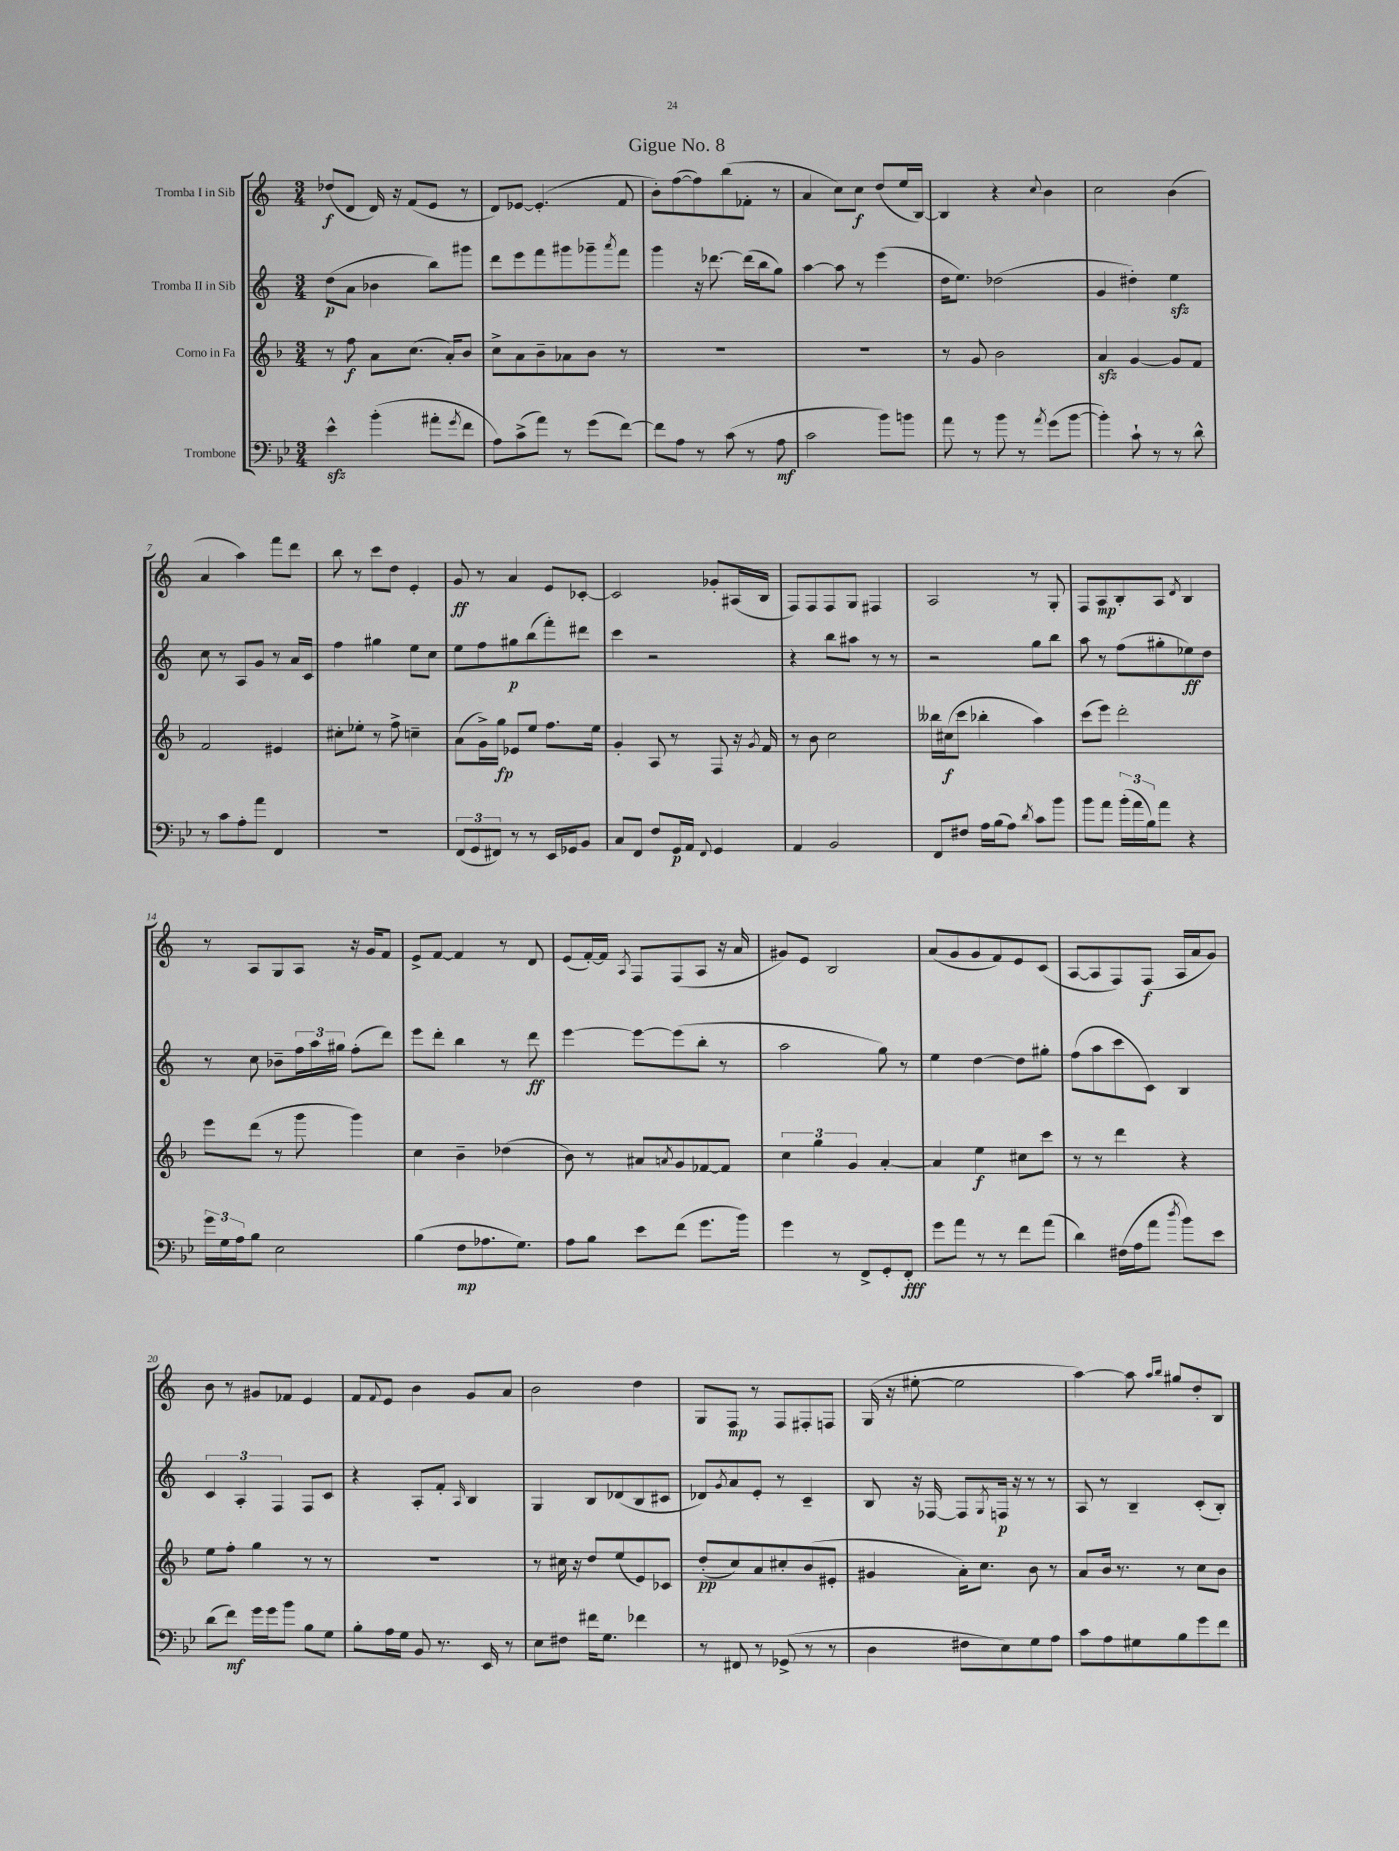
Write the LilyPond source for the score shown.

\header { title = "Gigue No. 8" }
<<
\new StaffGroup <<
\new Staff = "s0" \with { instrumentName = "Tromba I in Sib" } {
    \clef treble \key c \major \numericTimeSignature \time 3/4
    des''8\f( d'8 d'16) r16 f'8( e'8 r8 |
    d'8) ees'8~ ees'4.-.( f'8 |
    b'8-.) f''8~( f''8) b''8( fes'8-. r8 |
    a'4 c''8) c''8\f d''8( e''16 b16~) |
    b4 r4 \appoggiatura { c''8 } b'4 |
    c''2 b'4( |
    a'4 a''4) f'''8 d'''8 |
    b''8 r8 c'''8 d''8 e'4-. |
    g'8\ff r8 a'4 e'8 ces'8~-. |
    ces'2 ges'8-. ais16( b16 |
    f8) f8 f8 g8 fis4 |
    a2 r8 g8-. |
    f8 a8\mp b8-. a8 \acciaccatura { d'8 } b4 |
    r8 a8 g8 a8 r16 g'16 f'8 |
    e'8-> f'8~ f'4 r8 d'8 |
    e'8( f'16~-.) f'16 \acciaccatura { a8 } f8 f8( a8 r16 a'16 |
    gis'8) e'8 b2 |
    a'8( g'8 g'8 f'8) e'8 c'8( |
    a8~ a8 f8) f8\f( a16 a'16 g'8) |
    b'8 r8 gis'8 fes'8 e'4 |
    f'8 \appoggiatura { f'8 } e'8 b'4 g'8 a'8 |
    b'2 d''4 |
    g8 f8\mp r8 f8 fis8-. f8 |
    g16( r16 eis''8~-. eis''2 |
    a''4~) a''8 \grace { a''16 b''16 } gis''8 d''8-. b8 \bar "|." |
}
\new Staff = "s1" \with { instrumentName = "Tromba II in Sib" } {
    \clef treble \key c \major \numericTimeSignature \time 3/4
    d''8\p( a'8 bes'4 b''8) gis'''8 |
    d'''8 e'''8 f'''8 gis'''8 ges'''8-- \acciaccatura { a'''8 } f'''8 |
    g'''4 r16 des'''8.~ des'''16( b''16 g''8) |
    a''4~ a''8 r8 e'''4( |
    d''16 e''8.) des''2( |
    g'4 dis''4-.) e''4\sfz |
    c''8 r8 a8 g'8 r8 a'16 c'16 |
    f''4 gis''4 e''8 c''8 |
    e''8 f''8 gis''8\p b''8( f'''8-.) dis'''8 |
    c'''4 r2 |
    r4 b''8 ais''8 r8 r8 |
    r2 g''8 b''8 |
    a''8 r8 f''8( gis''8-. ees''8\ff) d''8 |
    r8 c''8 bes'8-- \tuplet 3/2 { f''16 a''16 gis''16 } f''8-.( d'''8) |
    e'''8 d'''8-. b''4 r8 d'''8\ff |
    e'''4~ e'''8~ e'''8( b''8-. r8 |
    a''2 g''8) r8 |
    e''4 d''4~ d''8 gis''8-. |
    f''8( a''8 c'''8 c'8) b4 |
    \tuplet 3/2 { c'4 a4-. f4 } f8 c'8 |
    r4 a8-. f'8-. \grace { a16 } b4 |
    g4 b8 des'8( b8 cis'8 |
    des'8) \acciaccatura { g'8 } a'8 e'8-. r8 c'4-- |
    b8 r16 fes16~ fes8 \acciaccatura { g8 } f16\p r16 r8 r8 |
    a8 r8 b4-- c'8-.( b8-.) \bar "|." |
}
\new Staff = "s2" \with { instrumentName = "Corno in Fa" } {
    \clef treble \key f \major \numericTimeSignature \time 3/4
    r8 f''8\f a'8 c''8.( a'16-.) bes'8 |
    c''8-> a'8 bes'8-- aes'8 bes'8 r8 |
    R2. |
    R2. |
    r8 g'8 bes'2 |
    a'4\sfz g'4~ g'8 f'8 |
    f'2 eis'4 |
    cis''8-. ees''8-. r8 f''8-> c''4-- |
    a'8( g'16->) g''16\fp ees'8 e''8 f''8. e''16 |
    g'4-. a8 r8 f8 r16 \acciaccatura { g'8 } f'16 |
    r8 bes'8 c''2 |
    beses''16 cis''16\f( c'''8 bes''4-. a''4) |
    c'''8( e'''8) d'''2-. |
    e'''8 d'''8( r8 g'''8 g'''4) |
    c''4 bes'4-- des''4( |
    bes'8) r8 ais'8 \acciaccatura { a'8 } g'8 fes'8~ fes'8 |
    \tuplet 3/2 { c''4 g''4 g'4 } a'4~-. |
    a'4 e''4\f cis''8 c'''8 |
    r8 r8 d'''4 r4 |
    e''8 f''8-. g''4 r8 r8 |
    R2. |
    r8 cis''16 r16 d''8 e''8( e'8) ces'8 |
    d''8-.\pp( c''8) a'8 cis''8-. bes'8( eis'8-. |
    gis'4 a'16-.) c''8. bes'8 r8 |
    a'8 bes'16 r8. r8 c''8 bes'8 \bar "|." |
}
\new Staff = "s3" \with { instrumentName = "Trombone" } {
    \clef bass \key bes \major \numericTimeSignature \time 3/4
    ees'4-^\sfz bes'4-.( ais'8-. \acciaccatura { g'8 } f'8 |
    a8) c'8->( a'8) r8 g'8( f'8~) |
    f'8 a8 r8 c'8( r8 a8\mf |
    c'2 bes'8) b'8 |
    a'8 r8 bes'8 r8 \acciaccatura { a'8 } g'8( bes'8~ |
    bes'4-.) c'8-! r8 r8 d'8-^ |
    r8 c'8 a8-. a'8 f,4 |
    R2. |
    \tuplet 3/2 { f,8( g,8 fis,8) } r8 r8 ees,16 ges,16 bes,8 |
    c8 f,8 f8 g,16\p a,16 \appoggiatura { f,8 } g,4 |
    a,4 bes,2 |
    f,8 fis8 a16 bes16( a8) \acciaccatura { d'8 } c'8 bes'8 |
    bes'8 a'8 \tuplet 3/2 { bes'16-.( a'16 bes16) } a'8 r4 |
    \tuplet 3/2 { g'16 g16 a16 } bes8 ees2 |
    bes4( f8\mp aes8. g8.) |
    a8 bes8 ees'8 f'8( g'8. bes'16) |
    g'4 r8 f,8-> g,8-. f,8-.\fff |
    g'8 a'8 r8 r8 f'8 a'8( |
    d'4) fis16( a16 a'8 \acciaccatura { d''8 } bes'8) ees'8 |
    d'8( f'8\mf) g'16 g'16 bes'8 bes8 g8 |
    bes8-. a16 g16 bes,8 r8. ees,16 r8 |
    ees8 fis8 fis'16 g8. fes'4 |
    r8 fis,8 r8 ges,8->( r8 r8 |
    d4 fis8 ees8) g8 a8 |
    c'8 a8 gis8 bes8 g'8 f'8 \bar "|." |
}
>>
>>
